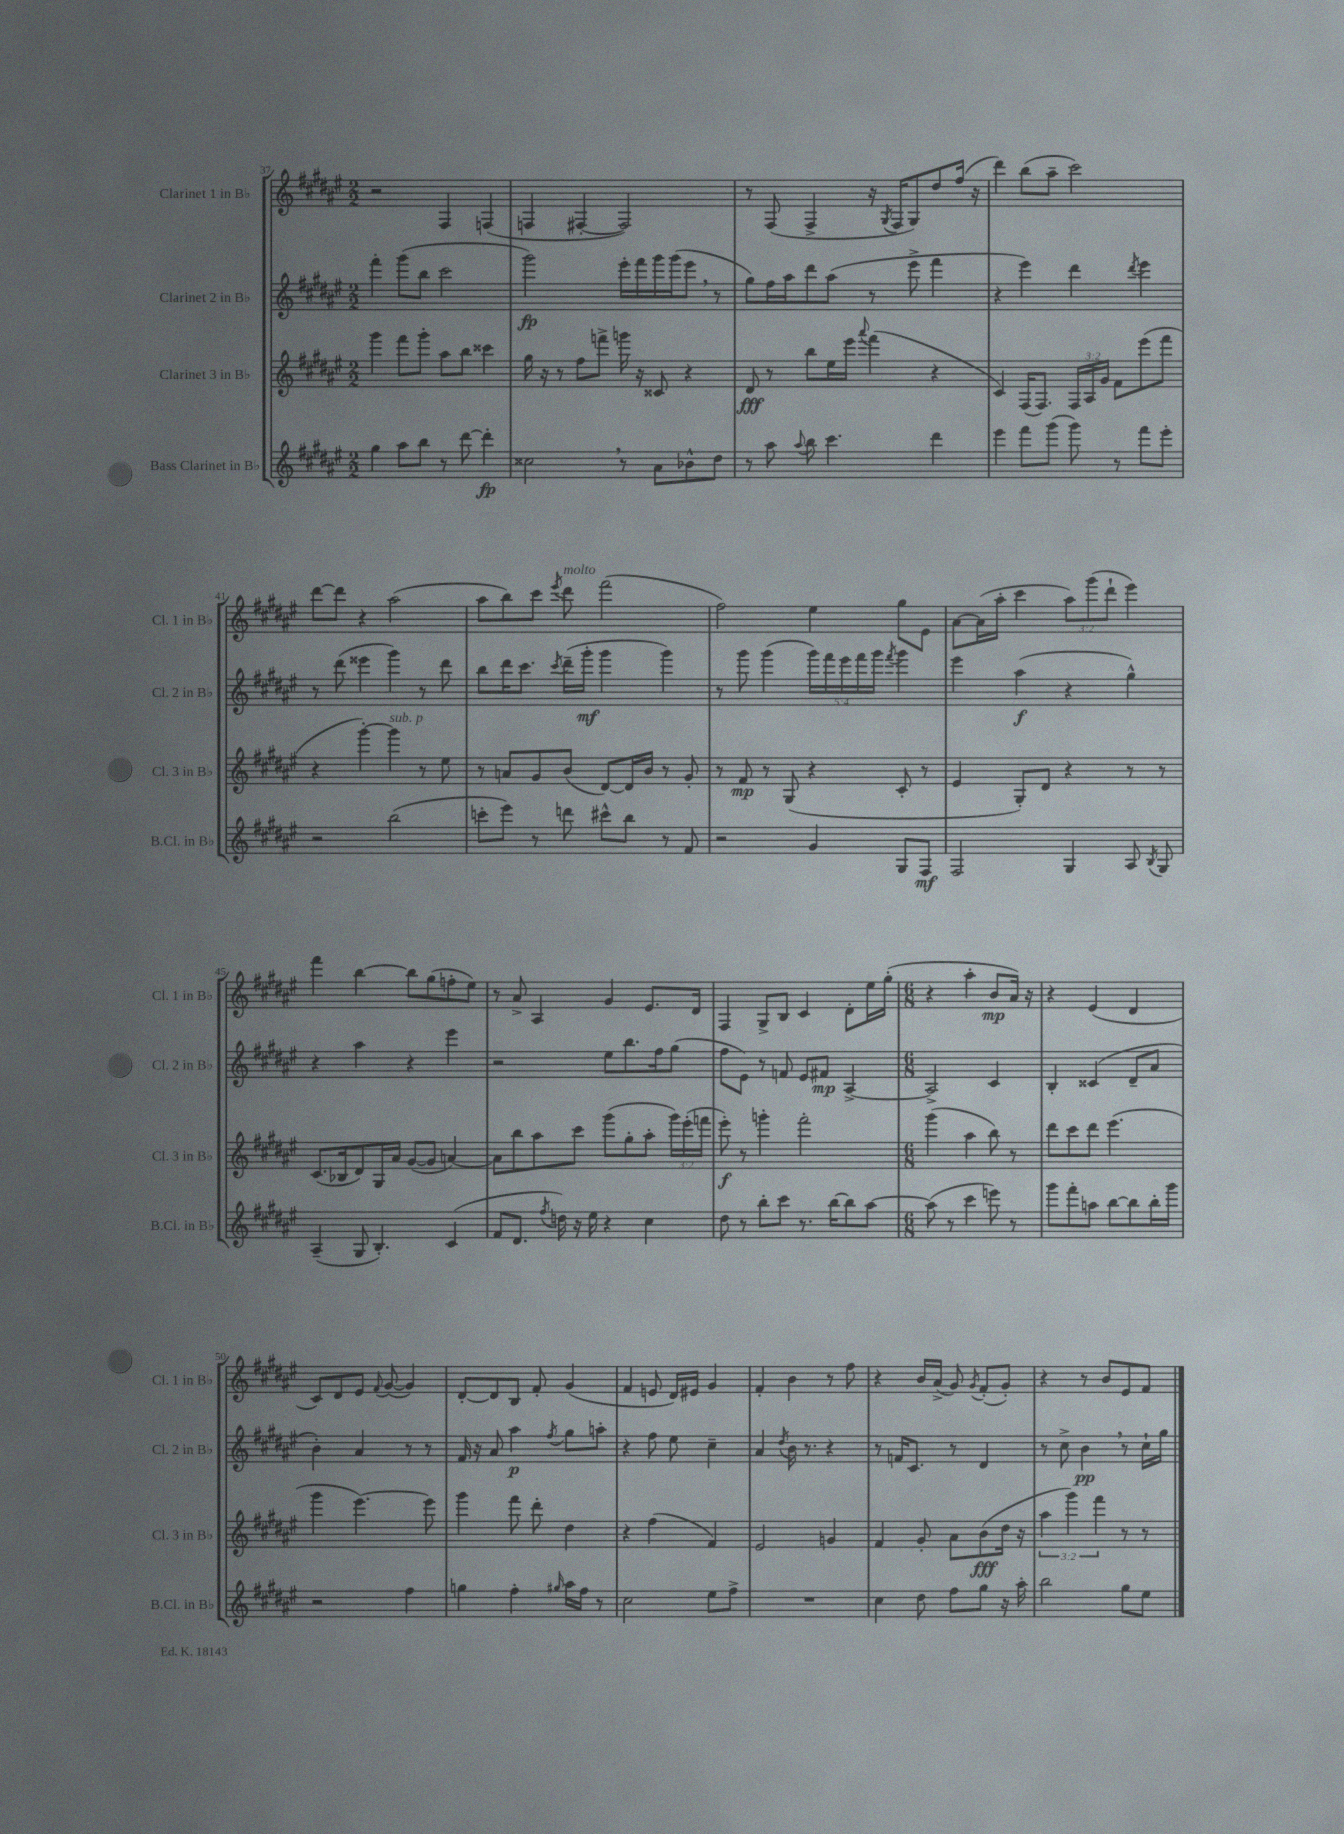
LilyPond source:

<<
\new StaffGroup <<
\new Staff = "s0" \with { instrumentName = "Clarinet 1 in Bb" shortInstrumentName = "Cl. 1 in Bb" } {
    \clef treble \key fis \major \numericTimeSignature \time 2/2 \override Staff.TupletNumber.text = #tuplet-number::calc-fraction-text
    \autoBeamOff r2 fis4 f4( |
    f4 fis4~-. fis2) |
    r8 fis8( fis4-> r16 \acciaccatura { gis8 } fis16[ gis8) dis''8 fis''16]( r16 |
    dis'''4) b''8[( ais''8]-- cis'''2) |
    dis'''8[~ dis'''8] r4 ais''2( |
    ais''8[ b''8) cis'''8] \acciaccatura { eis'''8 } dis'''8^\markup { \italic "molto" } fis'''2( |
    fis''2) eis''4 gis''8[ eis'8] |
    ais'8[~ ais'16( ais''16]-. cis'''4 \tuplet 3/2 { ais''8[) gis'''8( dis'''8]-! } eis'''4) |
    fis'''4 b''4~ b''8[ gis''8( f''8-. eis''8]) |
    r8 ais'8-> ais4 gis'4 eis'8.[ dis'16] |
    fis4 gis8[-> b8] cis'4 dis'8[-. eis''16 gis''16]-.( |
    \numericTimeSignature \time 6/8 r4 ais''4-. b'8[\mp ais'16]) r16 |
    r4 eis'4( dis'4 |
    cis'8[) dis'8 eis'8] \appoggiatura { fis'8 } gis'8~( gis'4) |
    dis'8[~-. dis'8 b8] fis'8-. gis'4( |
    fis'4 e'8 dis'16[) eis'16] gis'4 |
    fis'4-. b'4 r8 fis''8 |
    r4 b'16[ ais'16]->( gis'8) \acciaccatura { gis'8 } fis'8[-.( gis'8]-.) |
    r4 r8 b'8[ eis'8 fis'8] \bar "|." |
}
\new Staff = "s1" \with { instrumentName = "Clarinet 2 in Bb" shortInstrumentName = "Cl. 2 in Bb" } {
    \clef treble \key fis \major \numericTimeSignature \time 2/2 \override Staff.TupletNumber.text = #tuplet-number::calc-fraction-text
    \autoBeamOff fis'''4-. gis'''8[( b''8] cis'''2 |
    gis'''2\fp) eis'''16[-. fis'''16 gis'''16 gis'''16( eis'''8] \breathe r8 |
    gis''8[) fis''16 ais''16 dis'''8 ais''8]( r8 eis'''8-> fis'''4 |
    r4 eis'''4) dis'''4 \acciaccatura { dis'''8 } eis'''4 |
    r8 dis'''8( eisis'''4 gis'''4) r8 dis'''8 |
    b''8[ dis'''16 cis'''8.] \acciaccatura { cis'''8 } dis'''16[--( gis'''16]-.\mf gis'''4 gis'''4) |
    r8 gis'''8 gis'''4( \tuplet 5/4 { gis'''16[) fis'''16 eis'''16 fis'''16 gis'''16] } \acciaccatura { fis'''8 } gis'''4 |
    eis'''4 ais''4\f( r4 gis''4-^) |
    r4 ais''4 r4 eis'''4 |
    r2 eis''8[ b''8. fis''16 gis''8]( |
    fis''8[ eis'8]) r8 f'8 eis'8[ fis'8]\mp ais4~-> |
    \numericTimeSignature \time 6/8 ais2-> cis'4 |
    b4-. cisis'4( dis'8[-- ais'8] |
    b'4-.) ais'4 r8 r8 |
    fis'16 r16 ais'8 ais''4\p \acciaccatura { fis''8 } gis''8[ a''8]-. |
    r4 fis''8 eis''8 cis''4-- |
    ais'4 \acciaccatura { dis''8 } b'16 r8. r4 |
    r8 f'16[ cis'8.] r8 dis'4 |
    r8 cis''8-> b'4\pp \breathe r8 cis''16[-! gis''16] \bar "|." |
}
\new Staff = "s2" \with { instrumentName = "Clarinet 3 in Bb" shortInstrumentName = "Cl. 3 in Bb" } {
    \clef treble \key fis \major \numericTimeSignature \time 2/2 \override Staff.TupletNumber.text = #tuplet-number::calc-fraction-text
    \autoBeamOff gis'''4 fis'''8[ gis'''8]-. ais''8[ b''8] cisis'''4 |
    gis''16 r16 r8 fis''8[ f'''8]-> g'''16 r16 cisis'8 r4 |
    dis'8\fff r8 b''8[ eis''16 eis'''16] \appoggiatura { ais'''8 } fis'''4( r4 |
    cis'4) fis16[( fis8.]) \tuplet 3/2 { fis16[ ais16 gis'16] } fis'8[ eis'''8( fis'''8] |
    r4 gis'''4~-.) gis'''4^\markup { \italic "sub. p" } r8 eis''8 |
    r8 a'8[ gis'8 b'8]( dis'8[~) dis'16 b'16] r8 gis'8-. |
    r8 fis'8\mp r8 gis8( r4 cis'8-. r8 |
    eis'4 gis8[-.) dis'8] r4 r8 r8 |
    cis'8.[( bes16 dis'8) gis16 ais'16] gis'8[~( gis'8] a'4~) |
    a'8[ b''8 ais''8 cis'''8] gis'''8[( gis''8-. ais''8]-. \tuplet 3/2 { gis'''16[) eis'''16-.( f'''16] } |
    eis'''8-.\f) r8 g'''4-. fis'''2-. |
    \numericTimeSignature \time 6/8 gis'''4( ais''4 b''8) r8 |
    dis'''8[ cis'''8 dis'''8] eis'''4.( |
    gis'''4 eis'''4.~) eis'''8 |
    gis'''4 fis'''8 dis'''8-. dis''4 |
    r4 fis''4( fis'4) |
    eis'2 g'4 |
    fis'4 gis'8-. ais'8[ b'8\fff( dis''16] r16 |
    \tuplet 3/2 { ais''4 gis'''4) fis'''4 } r8 r8 \bar "|." |
}
\new Staff = "s3" \with { instrumentName = "Bass Clarinet in Bb" shortInstrumentName = "B.Cl. in Bb" } {
    \clef treble \key fis \major \numericTimeSignature \time 2/2
    \autoBeamOff gis''4 ais''8[ b''8] r8 dis'''8~ dis'''4-.\fp |
    cisis''2 \breathe r8 ais'8[ bes'8-^ dis''8] |
    r8 ais''8 \appoggiatura { ais''8 } b''8 cis'''4. dis'''4 |
    eis'''4 fis'''8[ gis'''8]( gis'''8) r8 fis'''8[ eis'''8]-. |
    r2 b''2( |
    c'''8[-. eis'''8]) r8 d'''8 cis'''8[-^ b''8] r8 fis'8 |
    r2 gis'4 gis8[ fis8]\mf |
    fis2 gis4 ais8 \acciaccatura { b8 } gis8 |
    ais4--( gis8 b4.-.) cis'4( |
    fis'8[ dis'8.] \acciaccatura { fis''8 } d''16) r16 eis''16 r4 cis''4 |
    dis''8 r8 b''8[-. cis'''8] r8. b''16[~ b''8 ais''8]~ |
    \numericTimeSignature \time 6/8 ais''8( r8 cis'''4 e'''8) r8 |
    gis'''8[ fis'''8-. a''8] b''8[~ b''8 b''16-. gis'''16] |
    r2 fis''4 |
    g''4 fis''4-. \grace { gis''16 } ais''16[ fis''16] r8 |
    cis''2 eis''8[ fis''8]-> |
    R2. |
    cis''4 dis''8 fis''8[ gis''8] r16 ais''16-. |
    b''2 gis''8[ eis''8] \bar "|." |
}
>>
>>
\layout { \context { \Score currentBarNumber = #37 } }
